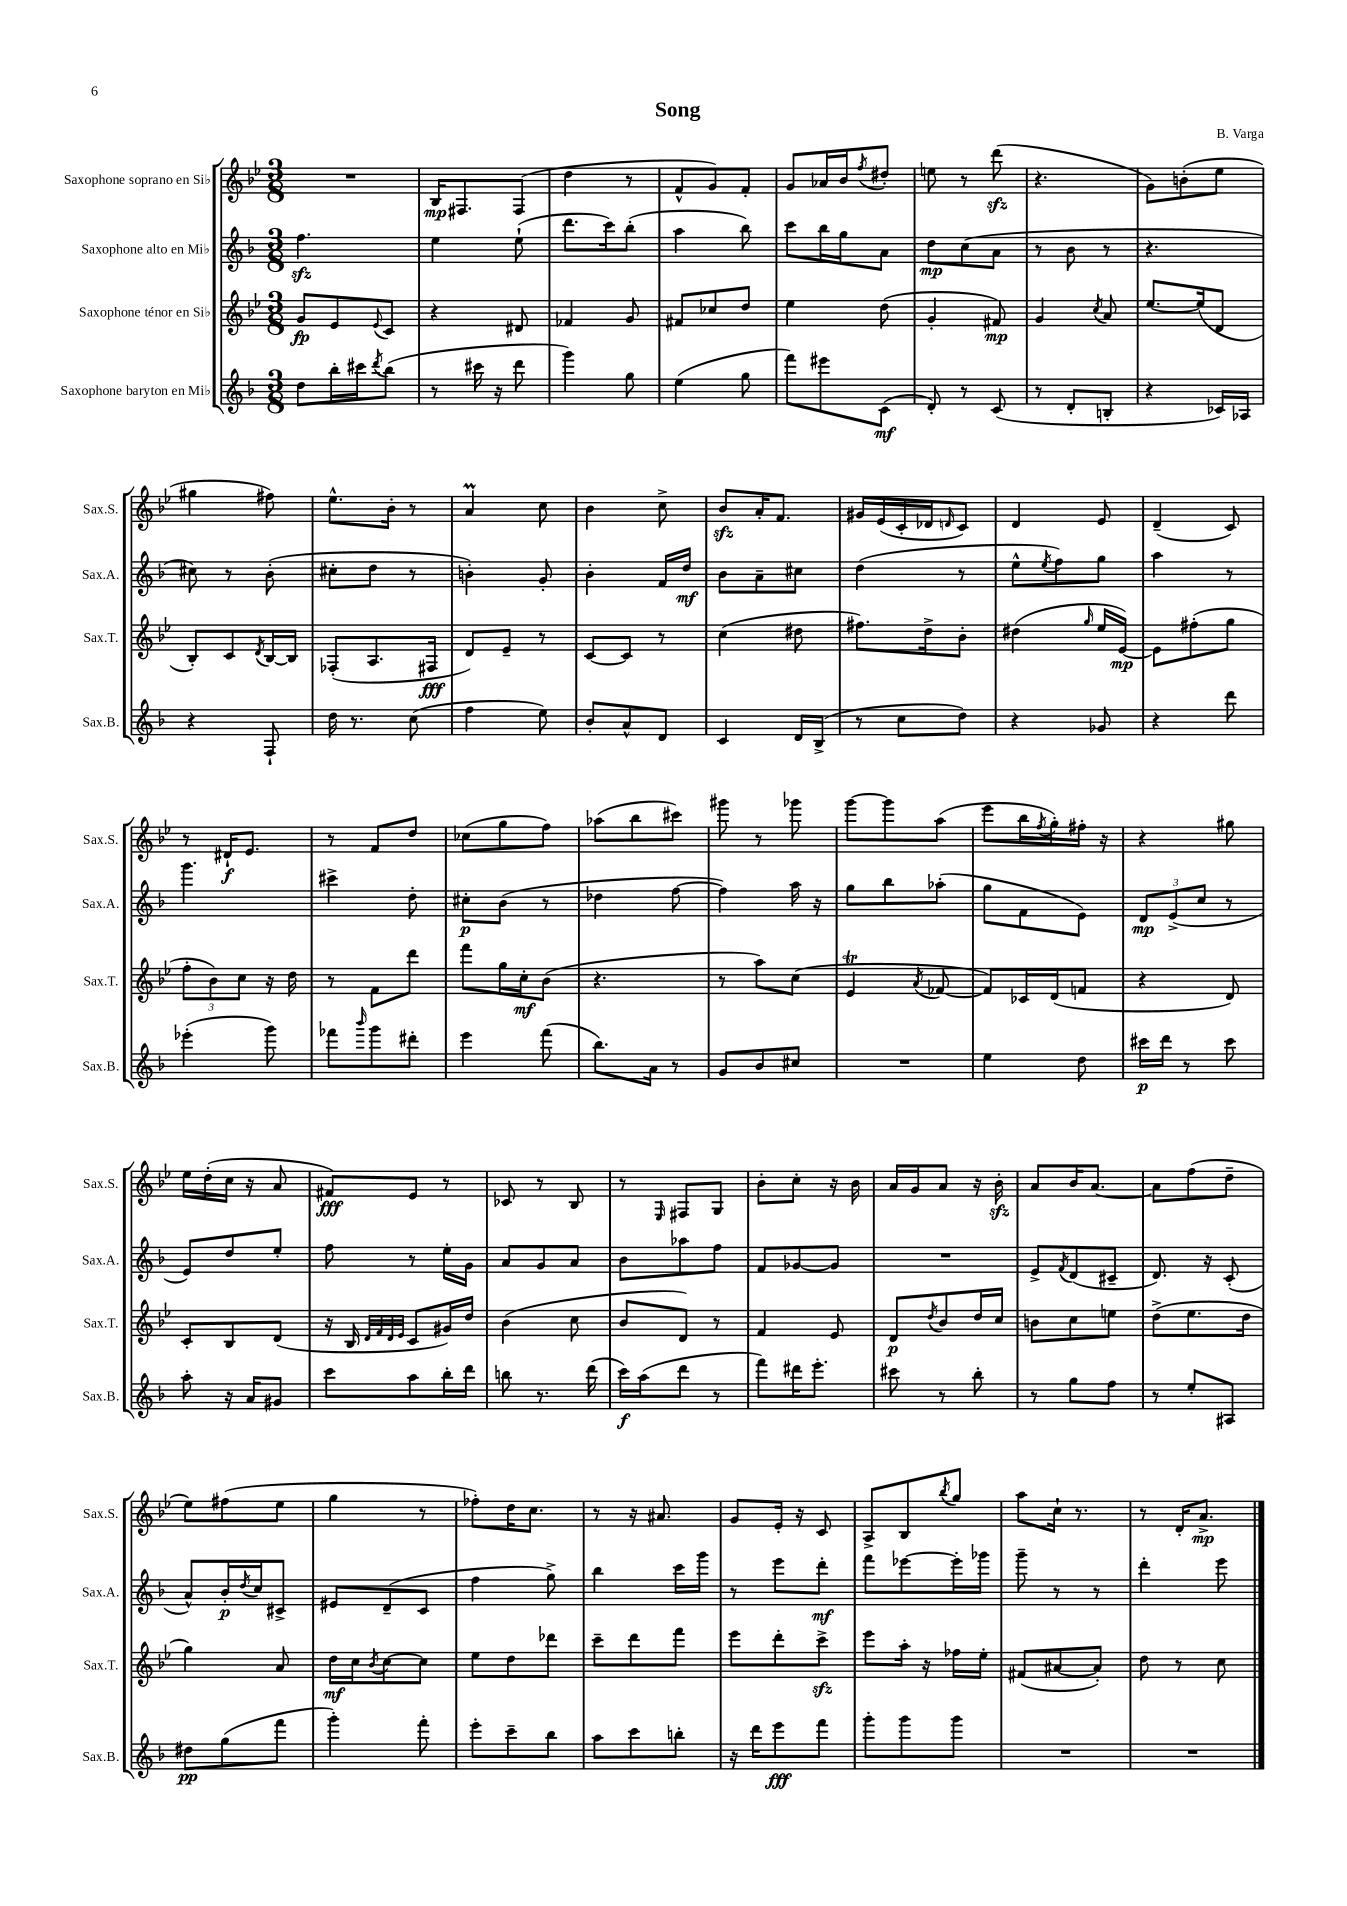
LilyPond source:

\header { title = "Song" composer = "B. Varga" }
<<
\new StaffGroup <<
\new Staff = "s0" \with { instrumentName = "Saxophone soprano en Sib" shortInstrumentName = "Sax.S." } {
    \clef treble \key bes \major \numericTimeSignature \time 3/8
    R4. |
    bes16\mp fis8. fis8( |
    d''4 r8 |
    f'8-^ g'8) f'8-. |
    g'8 aes'16 bes'16 \acciaccatura { f''8 } dis''8-. |
    e''8 r8 d'''8\sfz( |
    r4. |
    g'8) b'8-.( ees''8 |
    gis''4 fis''8) |
    ees''8.-^ bes'16-. r8 |
    a'4\prall c''8 |
    bes'4 c''8-> |
    bes'8\sfz a'16-. f'8. |
    gis'16 ees'16( c'16-. des'16 \grace { d'16 } c'8) |
    d'4 ees'8 |
    d'4--( c'8) |
    r8 dis'16-!\f ees'8. |
    r8 f'8 d''8 |
    ces''8( g''8 f''8) |
    aes''8( bes''8 cis'''8) |
    gis'''8 r8 ges'''8 |
    g'''8~ g'''8 a''8( |
    ees'''8 bes''16 \acciaccatura { f''8 } g''16-.) fis''16-. r16 |
    r4 gis''8 |
    ees''16 d''16-.( c''16 r16 a'8 |
    fis'8\fff) ees'8 r8 |
    ces'8 r8 bes8 |
    r8 \grace { ees16 } fis8 g8 |
    bes'8-. c''8-. r16 bes'16 |
    a'16 g'16 a'8 r16 bes'16-.\sfz |
    a'8 bes'16 a'8.~ |
    a'8 f''8( d''8-- |
    ees''8) fis''8( ees''8 |
    g''4 r8 |
    fes''8-.) d''16 c''8. |
    r8 r16 ais'8. |
    g'8 ees'16-. r16 c'8 |
    a8-> bes8 \acciaccatura { bes''8 } g''8 |
    a''8 c''16-! r8. |
    r8 d'16-. a'8.->\mp \bar "|." |
}
\new Staff = "s1" \with { instrumentName = "Saxophone alto en Mib" shortInstrumentName = "Sax.A." } {
    \clef treble \key f \major \numericTimeSignature \time 3/8
    f''4.\sfz |
    e''4 e''8-!( |
    d'''8. c'''16) bes''8-.( |
    a''4 bes''8) |
    c'''8 bes''16 g''16 a'8 |
    d''8\mp c''8( a'8 |
    r8 bes'8 r8 |
    r4. |
    cis''8) r8 bes'8-.( |
    cis''8-. d''8 r8 |
    b'4-.) g'8-. |
    bes'4-. f'16 d''16\mf |
    bes'8 a'8-- cis''8 |
    d''4( r8 |
    e''8-^ \acciaccatura { e''8 } f''8) g''8 |
    a''4 r8 |
    g'''4. |
    cis'''4-> d''8-. |
    cis''8-.\p bes'8( r8 |
    des''4 f''8~ |
    f''4) a''16 r16 |
    g''8 bes''8 aes''8-.( |
    g''8 f'8 e'8) |
    \tuplet 3/2 { d'8\mp e'8->( c''8 } r8 |
    e'8) d''8 e''8-. |
    f''8 r8 e''16-. g'16 |
    a'8 g'8 a'8 |
    bes'8 aes''8 f''8 |
    f'8 ges'8~ ges'8 |
    R4. |
    e'8-> \acciaccatura { f'8 } d'8( cis'8-- |
    d'8.) r16 c'8-.( |
    a'8-^) bes'16-.\p \acciaccatura { d''8 } c''16 cis'8-> |
    eis'8 d'8--( c'8 |
    f''4 g''8->) |
    bes''4 c'''16 g'''16 |
    r8 e'''8 d'''8-.\mf |
    f'''8 ees'''8~ ees'''16-. ges'''16 |
    g'''8-- r8 r8 |
    d'''4-. e'''8 \bar "|." |
}
\new Staff = "s2" \with { instrumentName = "Saxophone ténor en Sib" shortInstrumentName = "Sax.T." } {
    \clef treble \key bes \major \numericTimeSignature \time 3/8
    g'8\fp ees'8 \appoggiatura { ees'8 } c'8 |
    r4 dis'8 |
    fes'4 g'8 |
    fis'8 ces''8 d''8 |
    ees''4 d''8( |
    g'4-. fis'8\mp) |
    g'4 \acciaccatura { c''8 } a'8 |
    ees''8.~ ees''16( d'8 |
    bes8-.) c'8 \acciaccatura { d'8 } bes16~ bes16 |
    fes8-.( a8. fis16\fff |
    d'8) ees'8-- r8 |
    c'8~ c'8 r8 |
    c''4( dis''8 |
    fis''8.) d''16-> bes'8-. |
    dis''4( \grace { g''16 } ees''16 ees'16~\mp) |
    ees'8 fis''8-.( g''8 |
    \tuplet 3/2 { f''8-. bes'8) c''8 } r16 d''16 |
    r8 f'8 d'''8 |
    f'''8 g''16 c''16-.\mf bes'8( |
    r4. |
    r8 a''8) c''8( |
    ees'4\trill \acciaccatura { a'8 } fes'8~ |
    fes'8) ces'16 d'16( f'8 |
    r4 d'8) |
    c'8-. bes8 d'8( |
    r16 bes16 \grace { d'32 f'32 d'32 ees'32 } c'8 gis'16) d''16 |
    bes'4( c''8 |
    bes'8 d'8) r8 |
    f'4 ees'8 |
    d'8\p \acciaccatura { d''8 } bes'8 d''16 c''16 |
    b'8 c''8 e''8 |
    d''8->( ees''8. d''16 |
    g''4) a'8 |
    d''16\mf c''16 \acciaccatura { bes'8 } c''8~ c''8 |
    ees''8 d''8 des'''8 |
    c'''8-- d'''8 f'''8 |
    ees'''8 d'''8-. c'''8->\sfz |
    ees'''8 a''16-. r16 fes''16 ees''16-. |
    fis'8( ais'8~ ais'8-.) |
    d''8 r8 c''8 \bar "|." |
}
\new Staff = "s3" \with { instrumentName = "Saxophone baryton en Mib" shortInstrumentName = "Sax.B." } {
    \clef treble \key f \major \numericTimeSignature \time 3/8
    d''8 bes''16-. cis'''16 \acciaccatura { d'''8 } bes''8( |
    r8 cis'''16 r16 d'''8 |
    g'''4) g''8 |
    e''4( g''8 |
    f'''8) eis'''8 c'8\mf( |
    d'8-.) r8 c'8( |
    r8 d'8-. b8-. |
    r4 ces'16) aes16 |
    r4 f8-! |
    d''16 r8. c''8( |
    f''4 e''8) |
    bes'8-. a'8-^ d'8 |
    c'4 d'16 bes16->( |
    r8 c''8 d''8) |
    r4 ges'8 |
    r4 d'''8 |
    ees'''4-.( g'''8) |
    fes'''8 \grace { bes'''16 } g'''8 dis'''8-. |
    e'''4 f'''8( |
    bes''8.) a'16 r8 |
    g'8 bes'8 cis''8 |
    R4. |
    e''4 d''8 |
    cis'''16\p d'''16 r8 cis'''8 |
    a''8-. r16 a'16 gis'8 |
    c'''8 a''8 bes''16-. d'''16 |
    b''8 r8. d'''16( |
    c'''16\f) a''16( d'''8 r8 |
    f'''8) dis'''16 e'''8.-. |
    cis'''8 r8 bes''8-. |
    r8 g''8 f''8 |
    r8 e''8-. ais8 |
    dis''8\pp g''8( f'''8 |
    g'''4-.) f'''8-. |
    e'''8-. c'''8-- bes''8 |
    a''8 c'''8 b''8-. |
    r16 d'''16 e'''8\fff f'''8 |
    g'''8-. g'''8 g'''8 |
    R4. |
    R4. \bar "|." |
}
>>
>>
\layout { \context { \Score \remove "Bar_number_engraver" } }
